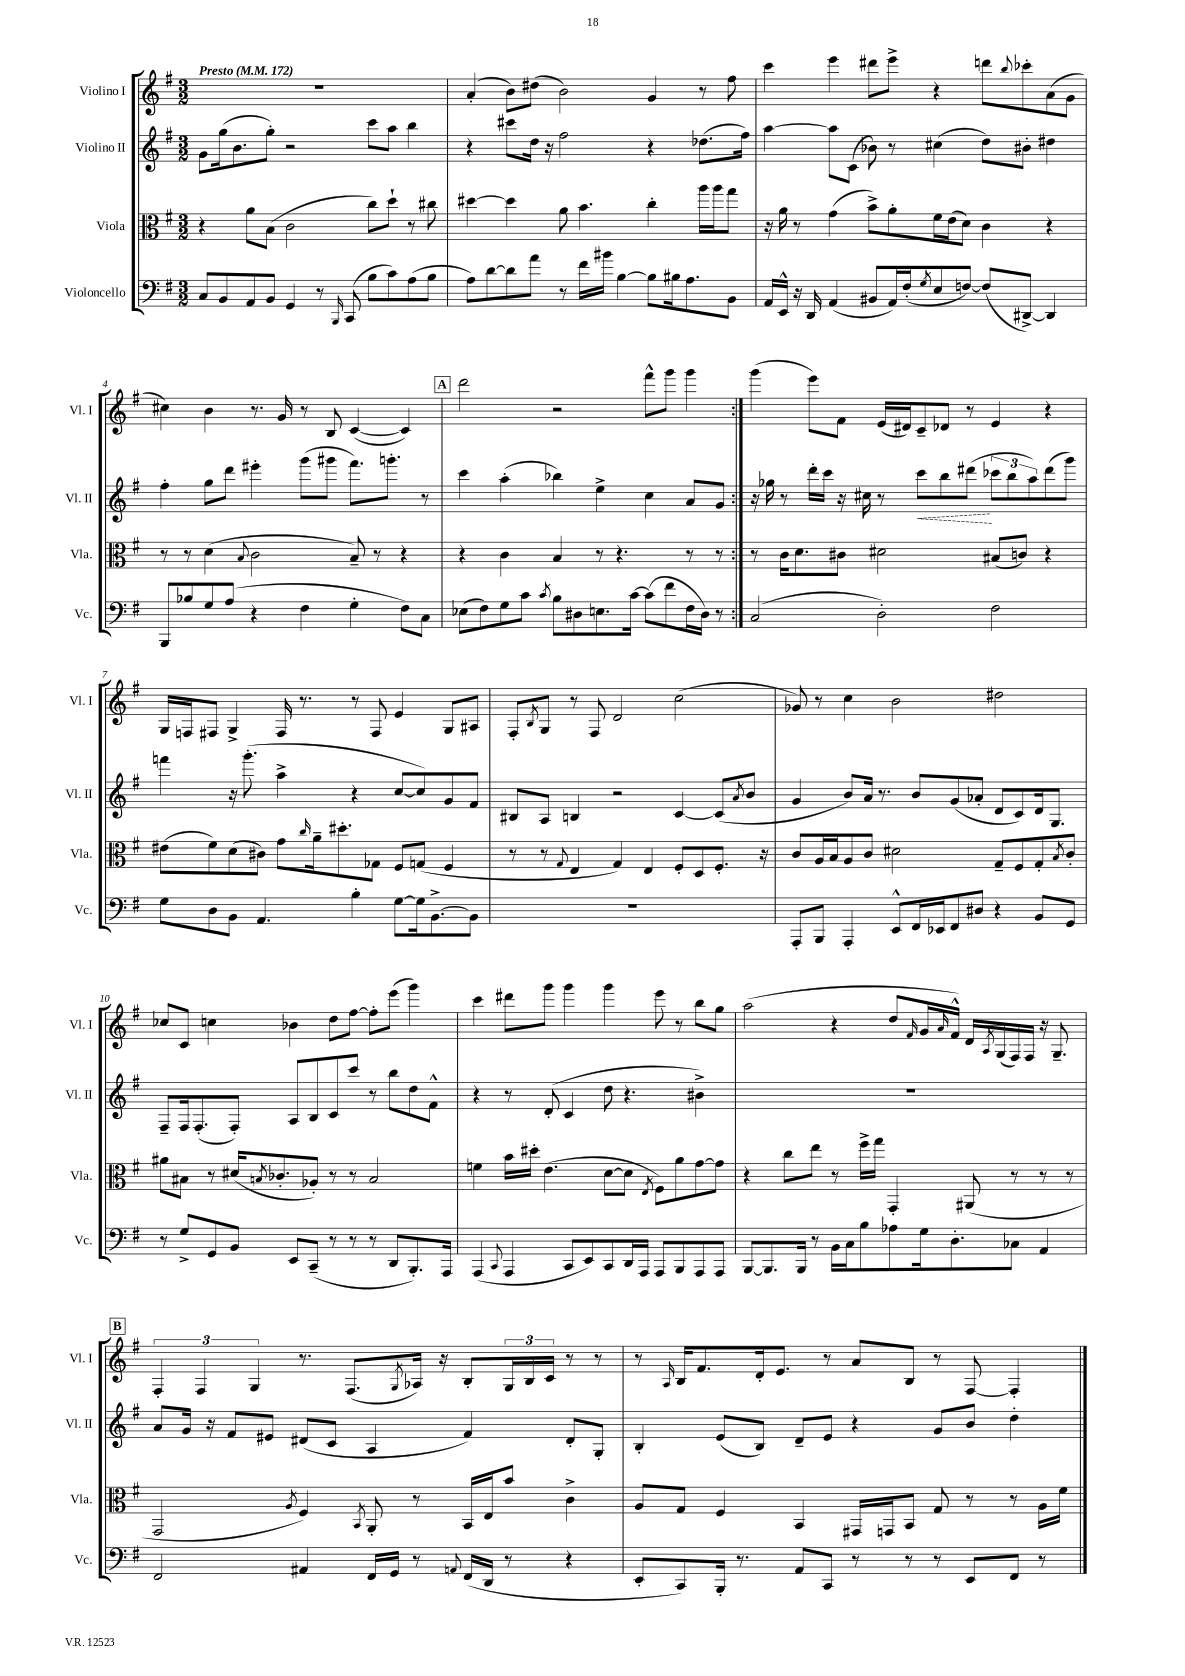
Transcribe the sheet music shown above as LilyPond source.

<<
\new StaffGroup <<
\new Staff = "s0" \with { instrumentName = "Violino I" shortInstrumentName = "Vl. I" } {
    \clef treble \key g \major \numericTimeSignature \time 3/2 \tempo "Presto" 4 = 172
    \repeat volta 2 { R1. |
    a'4-.( b'8) dis''8( b'2) g'4 r8 fis''8 |
    c'''4 e'''4 dis'''8 e'''8-> r4 d'''8 \appoggiatura { b''8 } ces'''8-. a'8( g'8 |
    cis''4) b'4 r8. g'16 r8 b8 c'4~( c'4) |
    \mark \markup { \box "A" } d'''2 r2 fis'''8-^ g'''8 g'''4 | }
    g'''4( e'''8) fis'8 e'16( dis'16) c'8-- des'8 r8 e'4 r4 |
    g16 f16 fis8 g4-> fis16 r8. r8 fis8 e'4 g8 ais8 |
    fis8-. \acciaccatura { b8 } g8 r8 fis8 d'2 c''2( |
    ges'8) r8 c''4 b'2 dis''2 |
    ces''8 c'8 c''4 bes'4 d''8 fis''8~ fis''8-. e'''8( g'''4) |
    c'''4 dis'''8 g'''8 g'''4 g'''4 e'''8 r8 b''8 g''8 |
    a''2( r4 d''8 \grace { fis'16 } g'16 \grace { a'16 } fis'16-^) d'16 \acciaccatura { a8 } g16( fis16) fis16 r16 g8.-- |
    \mark \markup { \box "B" } \tuplet 3/2 { fis4-. fis4 g4 } r8. fis8.( \acciaccatura { g8 } aes16) r16 b8-. \tuplet 3/2 { g16 b16 c'16 } r8 r8 |
    r8 \grace { a16 } b16 fis'8. d'16-. e'8. r8 a'8 b8 r8 fis8~ fis4-. \bar "|." |
}
\new Staff = "s1" \with { instrumentName = "Violino II" shortInstrumentName = "Vl. II" } {
    \clef treble \key g \major \numericTimeSignature \time 3/2
    \repeat volta 2 { g'8 g''16( b'8. g''8-.) r2 c'''8 a''8 b''4 |
    r4 cis'''8 d''16 r16 fis''2 r4 des''8.( fis''16) |
    a''4~ a''8 c'8( bes'8) r8 cis''4( d''8) bis'8-. dis''4 |
    fis''4-. g''8 d'''8 eis'''4-. g'''8( gis'''8 fis'''8.) g'''8.-. r8 |
    \mark \markup { \box "A" } c'''4 a''4-.( bes''4) e''4-> c''4 a'8 g'8 | }
    r16 ges''16 r8 d'''16-. c'''16 r16 cis''16 r8 \once \override Hairpin.style = #'dashed-line c'''8\< b''8 dis'''8\!( \tuplet 3/2 { ces'''8 b''8 a''8) } dis'''8( g'''8) |
    f'''4 r16 g'''8.-.( a''4-> r4 c''8~ c''8) g'8 fis'8 |
    bis8 a8 b4 r2 c'4~ c'8( \acciaccatura { a'8 } b'8 |
    g'4 b'8) a'16 r8. b'8 g'8( aes'8-. d'8 c'8) d'16 g8. |
    fis8-- fis16 fis8.-.( fis8-.) a8 b8 c'8 c'''8 r8 b''8 d''8 fis'8-^ |
    r4 r8 d'8-.( c'4 d''8 r4. bis'4->) |
    R1. |
    \mark \markup { \box "B" } a'8 g'16 r16 fis'8 eis'8 dis'8( c'8 a4 fis'4) dis'8-. g8-. |
    b4-. e'8( b8) d'8-- e'8 r4 g'8 b'8 d''4-. \bar "|." |
}
\new Staff = "s2" \with { instrumentName = "Viola" shortInstrumentName = "Vla." } {
    \clef alto \key g \major \numericTimeSignature \time 3/2
    \repeat volta 2 { r4 a'8 b8( c'2 c''8) d''8-! r8 cis''8 |
    dis''4~ dis''4 a'8 b'4. c''4-. a''16 a''16 g''8 |
    r16 a'16 r8 g'4( b'8->) a'8-. fis'16 e'16( d'8) c'4 r4 |
    r8 r8 d'4( \appoggiatura { b8 } c'2 b8--) r8 r4 |
    \mark \markup { \box "A" } r4 c'4 b4 r8 r4. r8 r8 | }
    r8 c'16 d'8. cis'8 dis'2 bis8( c'8) r4 |
    eis'8( fis'8) d'8( cis'8) g'8 \grace { c''16 } a'16-- dis''8.-. ges8 fis8 g8( fis4 |
    r8 r8 \appoggiatura { g8 } e4 g4) e4 fis8-. d8 fis8.-. r16 |
    c'8 a16 b16 a8 c'8 dis'2 g8-- fis8 g8-. \acciaccatura { b8 } c'8-. |
    ais'8 bis8 r8 dis'16( \acciaccatura { b8 } ces'8.-. aes8-.) r8 r8 b2 |
    f'4 b'16 dis''16-. e'4.( d'8~ d'8 \acciaccatura { e8 } fis8) a'8 g'8~ g'8 |
    r4 c''8 e''8 r8 fis''16-> g''16 g,4-. ais,8( r8 r8 r8 |
    \mark \markup { \box "B" } g,2 \acciaccatura { a8 } fis4) \acciaccatura { b,8 } a,8-. r8 b,16 e16 b'8 c'4-> |
    a8 g8 fis4 b,4 gis,16 g,16 b,8 g8 r8 r8 a16 fis'16 \bar "|." |
}
\new Staff = "s3" \with { instrumentName = "Violoncello" shortInstrumentName = "Vc." } {
    \clef bass \key g \major \numericTimeSignature \time 3/2
    \repeat volta 2 { c8 b,8 a,8 b,8 g,4 r8 \grace { b,,16 } c,8( b8 c'8) a8( b8 |
    a8) d'8~ d'8 a'8 r8 fis'16 bis'16 b4~ b8 bis16 a8. b,8 |
    a,16 e,16-^ r16 d,16 a,4( bis,8 a,16) fis16-.( \acciaccatura { g8 } e8 f8~) f8( dis,8~->) dis,4 |
    b,,8 bes8 g8 a8( r4 fis4 g4-. fis8) c8 |
    \mark \markup { \box "A" } ees8( fis8) g8 c'8 \acciaccatura { c'8 } b8 dis8 e8. c'16~ c'8( fis'8 fis16 dis16) r8 | }
    c2( d2-.) fis2 |
    g8 d8 b,8 a,4. b4-. g8~ g16 b,8.~-> b,8 |
    R1. |
    a,,8-. b,,8 a,,4-. e,8-^ fis,16 ees,16 fis,8 dis8 r4 b,8 g,8 |
    r8 g8-> g,8 b,8 e,8 c,8--( r8 r8 r8 d,8 b,,8.-.) a,,16 |
    a,,4( \appoggiatura { c,8 } a,,4 c,8 e,8) c,8 d,16 a,,16 a,,8 b,,8 a,,8 a,,8 |
    b,,8~ b,,8. b,,16 r8 b,16 c16 b8 aes8 g16 d8.-. ces8 a,4 |
    \mark \markup { \box "B" } fis,2 ais,4 fis,16 g,16 r8 \appoggiatura { a,8 } fis,16( d,16 r8 r4 |
    e,8-. c,8) b,,16-. r8. a,8 c,8 r8 r8 r8 e,8 fis,8 r8 \bar "|." |
}
>>
>>
